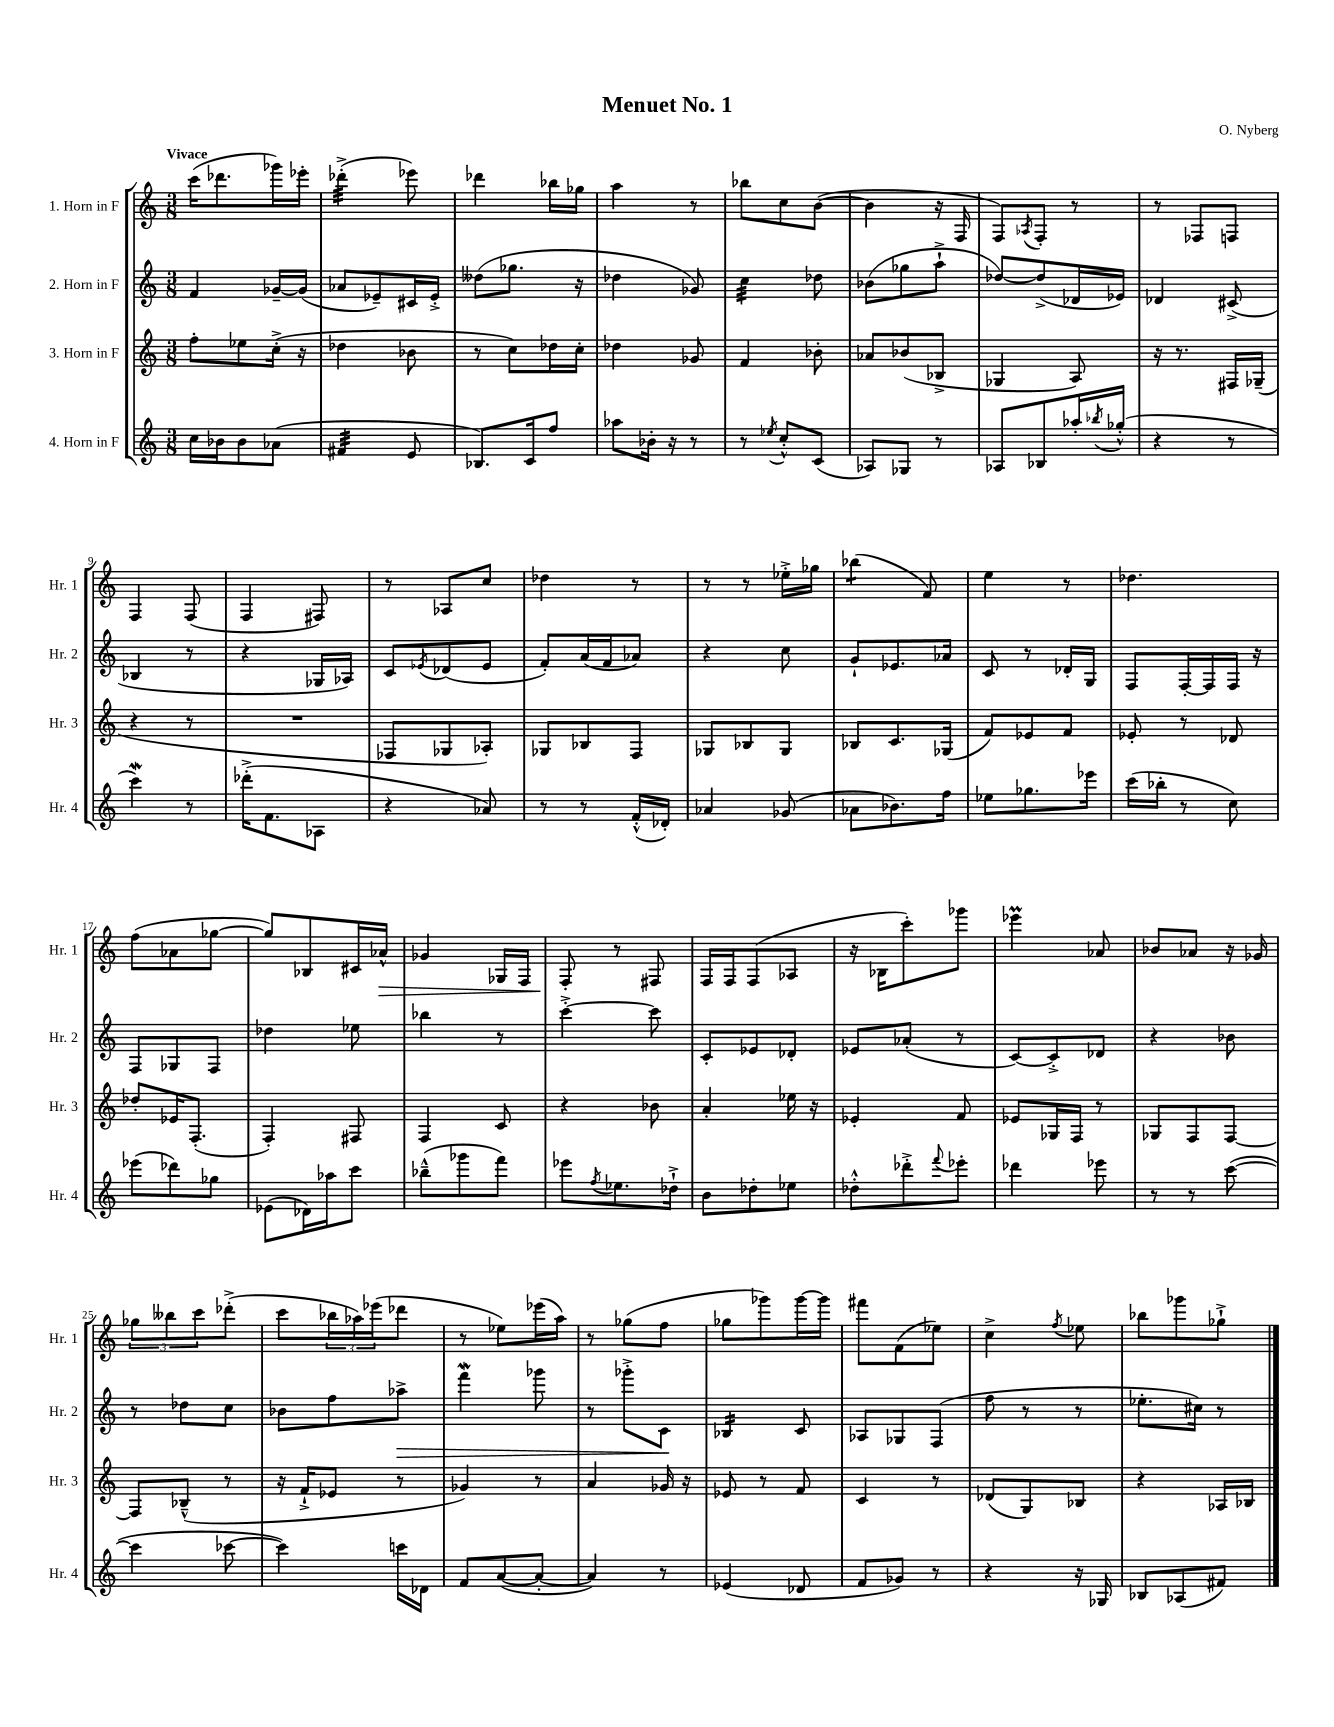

**kern	**kern	**kern	**kern
*staff4	*staff3	*staff2	*staff1
*clefG2	*clefG2	*clefG2	*clefG2
*k[]	*k[]	*k[]	*k[]
*M3/8	*M3/8	*M3/8	*M3/8
16cc	8ff'	4f	(16ccc
16b-	.	.	8.ddd-
8b-	8ee-	.	.
(8a-	(16cc'^	[16g-~	16ggg-)
.	16r	(16g-]	16eee-'
=	=	=	=
4f#	4dd-	8a-	(4ddd-'^
.	.	8e-~)	.
8e	8b-	16c#	8eee-)
.	.	16e-'^	.
=	=	=	=
8.B-)	8r	(8dd--	4ddd-
.	8cc)	8.gg-	.
16c	.	.	.
8ff	16dd-	.	16bb-
.	16cc'	16r	16gg-
=	=	=	=
8aa-	4dd-	4dd-	4aa
16b-'	.	.	.
16r	.	.	.
8r	8g-	8g-)	8r
=	=	=	=
8r	4f	4cc	8bb-
8qee-	.	.	.
8cc'^^	.	.	8cc
(8c	8b-'	8dd-	([8b
=	=	=	=
8A-)	8a-	(8b-	4b]
8G-	(8b-	8gg-	.
8r	8B-^	8aa`^	16r
.	.	.	16F
=	=	=	=
8A-	4G-	[8dd-)	8F)
.	.	.	8qA-
8B-	.	(8dd-^]	8F'
16aa-'	8A)	16d-	8r
8qbb-	.	.	.
(16gg-'^^	.	16e-)	.
=	=	=	=
4r	16r	4d-	8r
.	8.r	.	.
.	.	.	8F-
8r	16F#	(8c#^	8F
.	(16G-~	.	.
=	=	=	=
4ccc)	4r	4B-	4F
8r	8r	8r	(8F
=	=	=	=
(16ddd-'^	4.r	4r	4F
8.f	.	.	.
8A-	.	16G-	8F#)
.	.	16A-)	.
=	=	=	=
4r	8F-	8c	8r
.	.	8qe-	.
.	8G-	(8d-	8A-
8a-)	8A-')	8e-	8cc
=	=	=	=
8r	8G-	8f')	4dd-
8r	8B-	(16a	.
.	.	16f	.
(16f'^^	8F	8a-)	8r
16d-')	.	.	.
=	=	=	=
4a-	8G-	4r	8r
.	8B-	.	8r
(8g-	8G-	8cc	16ee-'^
.	.	.	16gg-
=	=	=	=
8a-	8B-	8g`	(4bb-
8.b-)	8.c	8.e-	.
.	.	.	8f)
16ff	(16G-	16a-	.
=	=	=	=
8ee-	8f)	8c	4ee
8.gg-	8e-	8r	.
.	8f	16d-'	8r
16eee-	.	16G	.
=	=	=	=
(16ccc	8e-'	8F	4.dd-
16bb-'	.	.	.
8r	8r	[16F'	.
.	.	16F]	.
8cc)	8d-	16F	.
.	.	16r	.
=	=	=	=
(8eee-	8dd-'	8F	(8ff
8ddd-)	16e-	8G-	8a-
.	(8.F'	.	.
8gg-	.	8F	[8gg-
=	=	=	=
(8e-	4F')	4dd-	8gg-])
16d-)	.	.	8B-
16aa-	.	.	.
8ccc	8F#	8ee-	16c#
.	.	.	16a-^^
=	=	=	=
(8bb-~^^	4F	4bb-	4g-
8ggg-	.	.	.
8fff)	8c	8r	16G-
.	.	.	16F
=	=	=	=
8eee-	4r	[4ccc'^	8F'
8qff	.	.	.
8.ee-	.	.	8r
.	8b-	8ccc]	8F#
16dd-`^	.	.	.
=	=	=	=
8b	4a'	8c'	16F
.	.	.	16F
8dd-'	.	8e-	(8F
8ee-	16ee-	8d-'	8A-
.	16r	.	.
=	=	=	=
8dd-'^^	4e-'	8e-	16r
.	.	.	16B-
8ddd-'^	.	(8a-'	8ccc')
8qqfff	.	.	.
8eee-'	8f	8r	8ggg-
=	=	=	=
4ddd-	8e-	[8c)	4eee-
.	16G-	8c'^]	.
.	16F	.	.
8eee-	8r	8d-	8a-
=	=	=	=
8r	8G-	4r	8b-
8r	8F	.	8a-
([8ccc	[8F	8b-	16r
.	.	.	16g-
=	=	=	=
4ccc]	8F]	8r	12gg-
.	.	.	12bb--
.	(8B-~^^	8dd-	.
.	.	.	12ccc
[8ccc-	8r	8cc	(8ddd-'^
=	=	=	=
4ccc-])	16r	8b-	8ccc
.	16f`^	.	.
.	8e-	8ff	24bb-
.	.	.	24aa-)
.	.	.	(24eee-
16ccc	8r	8aa-^	8ddd-
16d-	.	.	.
=	=	=	=
8f	4g-)	4fff	8r
([8a	.	.	8ee-)
8a'_	8r	8ggg-	(16eee-
.	.	.	16aa)
=	=	=	=
4a])	4a	8r	8r
.	.	8ggg-'^	(8gg-
8r	16g-	8c	8ff
.	16r	.	.
=	=	=	=
(4e-	8e-	4B-	8gg-
.	8r	.	8ggg-)
8d-	8f	8c	[16ggg-
.	.	.	16ggg-]
=	=	=	=
8f	4c	8A-	8fff#
8g-)	.	8G-	(8f
8r	8r	(8F	8ee-)
=	=	=	=
4r	(8d-	8ff	4cc^
.	8G)	8r	.
.	.	.	8qff
16r	8B-	8r	8ee-
16G-	.	.	.
=	=	=	=
8B-	4r	8.ee-'	8bb-
(8A-	.	.	8ggg-
.	.	16cc#)	.
8f#)	16A-	8r	8gg-`^
.	16B-	.	.
==	==	==	==
*-	*-	*-	*-
